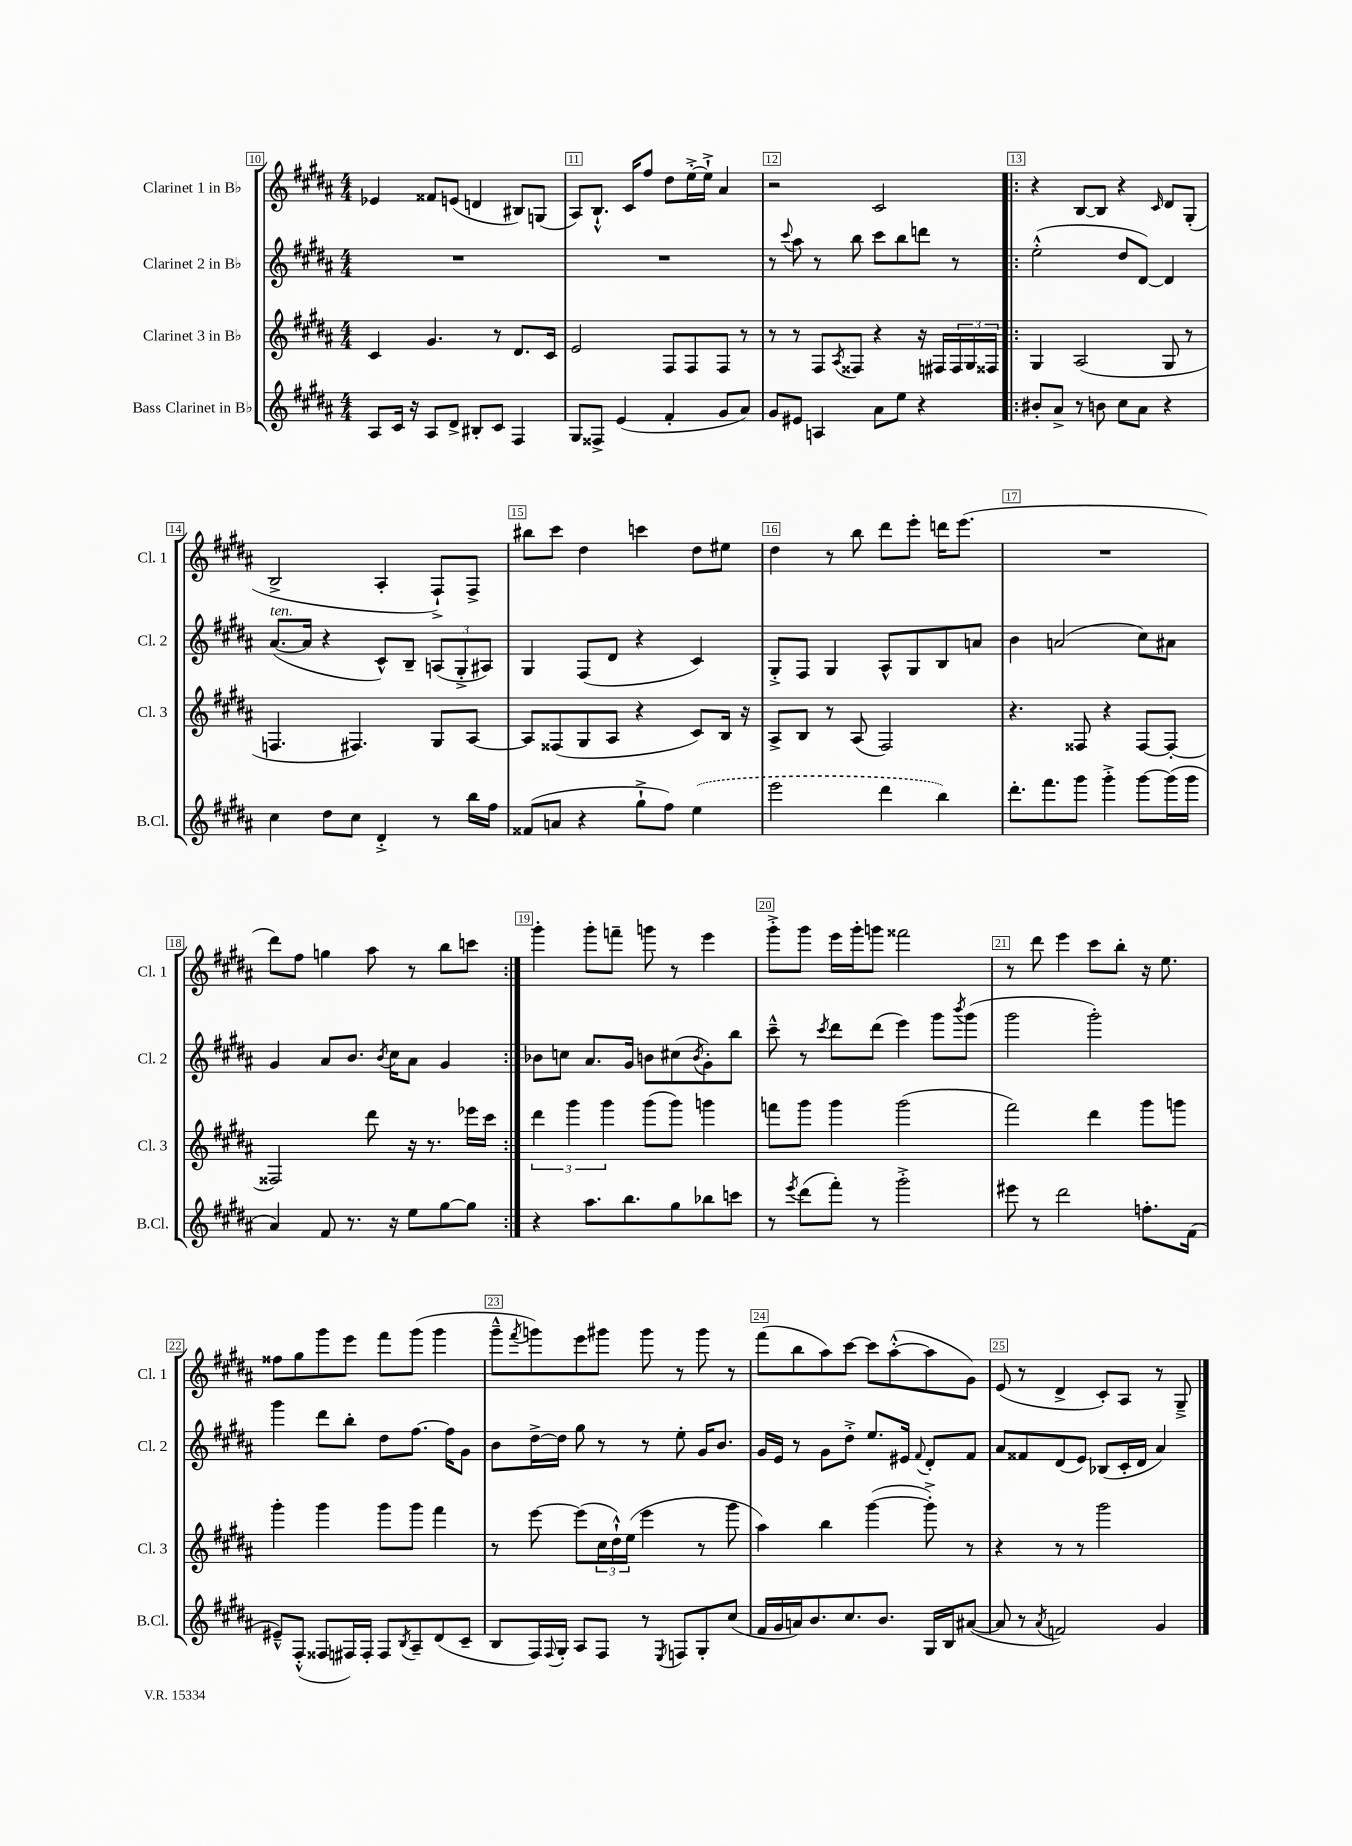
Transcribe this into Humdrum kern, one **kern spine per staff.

**kern	**kern	**kern	**kern
*part4	*part3	*part2	*part1
*staff4	*staff3	*staff2	*staff1
*I"Bass Clarinet in B♭	*I"Clarinet 3 in B♭	*I"Clarinet 2 in B♭	*I"Clarinet 1 in B♭
*I'B.Cl.	*I'Cl. 3	*I'Cl. 2	*I'Cl. 1
*clefG2	*clefG2	*clefG2	*clefG2
*k[f#c#g#d#a#]	*k[f#c#g#d#a#]	*k[f#c#g#d#a#]	*k[f#c#g#d#a#]
*M4/4	*M4/4	*M4/4	*M4/4
=10	=10	=10	=10
8A#/L	4c#/	1r	4e-X/
16c#/Jk	.	.	.
16r	.	.	.
8A#/L	4.g#/	.	8f##X/L
8d#^/J	.	.	(8en/J
8B#X'/L	.	.	4dn/
8c#/J	8r	.	.
4F#/	8.d#/L	.	8B#X/L)
.	.	.	(8Gn/J
.	16c#/Jk	.	.
=11	=11	=11	=11
8G#/L	2e/	1r	8A#/L)
8F##X^/J	.	.	8.B`^^/J
(4e/	.	.	.
.	.	.	16c#/KL
.	.	.	8ff#/J
4f#'/	8F#/L	.	8dd#\L
.	8F#/	.	[16ee'^\L
.	.	.	16ee`^\JJ]
8g#/L	8F#/J	.	4a#/
8a#/J)	8r	.	.
=12	=12	=12	=12
8g#/L	8r	8r	2r
.	.	8qqccc#/	.
8e#X/J	8r	8aa#\	.
4An/	8F#/L	8r	.
.	8qA#/	.	.
.	8F##X/J	8bb\	.
8a#\L	4r	8ccc#\L	2c#/
8ee\J	.	8bb\	.
4r	16r	8dddn\J	.
.	16F#X/LL	.	.
.	24F#/	8r	.
.	24G#/	.	.
.	24F##X/JJ	.	.
=13!|:	=13!|:	=13!|:	=13!|:
8b#X'/L	4G#/	(2ee'^^\	4r
8a#^/J	.	.	.
8r	(2A#/	.	[8B/L
8bn\	.	.	8B/J]
8cc#\L	.	8dd#/L	4r
8a#\J	.	[8d#/J)	.
.	.	.	16qqc#/
4r	8G#/	4d#/]	8d#/L
.	8r	.	(8G#'/J
!!LO:LB:g=z
=14	=14	=14	=14
!	!	!LO:TX:a:i:t=ten.	!
4cc#\	4.Fn/	([8.a#/L	2B^/
.	.	16a#/Jk]	.
8dd#\L	.	4r	.
8cc#\J	4.F#X/)	.	.
4d#'^/	.	8c#^^/L)	4A#'/
.	.	8B~/J	.
8r	8G#/L	(12An/L	8F#`^/L)
.	.	12G#'^/	.
16bb\LL	[8A#/J	.	8F#^/J
.	.	12A#X/J)	.
16ff#\JJ	.	.	.
=15	=15	=15	=15
(8f##X/L	8A#/L]	4G#/	8bb#X\L
8an/J	(8F##X/	.	8ccc#\J
4r	8G#/	(8F#/L	4dd#\
.	8A#/J	8d#/J	.
8gg#`^\L	4r	4r	4cccn\
8ff#\J)	.	.	.
(4ee\	8c#/L)	4c#/)	8dd#\L
.	16B/Jk	.	8ee#X\J
.	16r	.	.
=16	=16	=16	=16
2eee\	8A#^/L	8G#'^/L	4dd#\
.	8B/J	8F#/J	.
.	8r	4G#/	8r
.	(8A#/	.	8bb\
4ddd#\	2F#/)	8A#^^/L	8ddd#\L
.	.	8G#/	8eee'\J
4bb\)	.	8B/	16dddn\KL
.	.	.	(8.eee\J
.	.	8an/J	.
=17	=17	=17	=17
8.ddd#'\L	4.r	4b\	1r
8.fff#\	.	.	.
.	.	(2an/	.
8ggg#\J	8F##X/	.	.
4ggg#'^\	4r	.	.
[8ggg#\L	[8F##/L	8cc#\L)	.
(16ggg#\L]	8F##'/J_	8a#X\J	.
16ggg#\JJ	.	.	.
!!LO:LB:g=z
=18	=18	=18	=18
4a#/)	2F##X/]	4g#/	8ddd#\L)
.	.	.	8ff#\J
8f#/	.	8a#/L	4ggn\
8.r	.	8.b/J	.
.	8ddd#\	.	8aa#\
.	.	8qb/	.
16r	.	16cc#\KL	.
8ee\L	16r	8a#\J	8r
.	8.r	.	.
[8gg#\	.	4g#/	8bb\L
8gg#\J]	16eee-X\LL	.	8cccn\J
.	16ccc#\JJ	.	.
=19:|!	=19:|!	=19:|!	=19:|!
4r	6ddd#\	8b-X\L	4ggg#'\
.	.	8ccn\J	.
.	6ggg#\	.	.
8.aa#\L	.	8.a#/L	8ggg#'\L
.	6ggg#\	.	.
.	.	.	8fffn~\J
8.bb\	.	16g#/Jk	.
.	(8ggg#\L	8bn\L	8gggn\
8gg#\	8ggg#\J)	(8cc#X\	8r
.	.	8qb/	.
8bb-X\	4gggn\	8g#'\)	4eee\
8cccn\J	.	8bb\J	.
=20	=20	=20	=20
8r	8fffn\L	8ccc#~^^\	8ggg#'^\L
8qeee/	.	.	.
(8ddd#\L	8ggg#\J	8r	8ggg#\J
.	.	8qccc#/	.
8fff#'\J)	4ggg#\	8ddd#\L	16eee\LL
.	.	.	16ggg#'\J
8r	.	(8ddd#\J	8gggn\J
2ggg#'^\	(2ggg#\	4eee\)	2fff##X\
.	.	8ggg#\L	.
.	.	8qbbb/	.
.	.	(8ggg#\J	.
=21	=21	=21	=21
8eee#X\	2fff#\)	2ggg#\	8r
8r	.	.	8ddd#\
2ddd#\	.	.	4eee\
.	4ddd#\	2ggg#'\)	8ccc#\L
.	.	.	8bb'\J
8.ffn'\L	8ggg#\L	.	16r
.	.	.	8.ee\
.	8gggn\J	.	.
(16f#\Jk	.	.	.
!!LO:LB:g=z
=22	=22	=22	=22
8e#X~^^/L)	4ggg#'\	4ggg#\	8ff##X\L
(8F#'^^/J	.	.	8gg#\
8F##X/L	4ggg#\	8ddd#\L	8ggg#\
16F#X/L)	.	8bb'\J	8eee\J
16F#'/JJ	.	.	.
8F#/L	8ggg#\L	8dd#\L	8fff#\L
8qB/	.	.	.
8A#~/	8ggg#\J	[8.ff#\J	(8ggg#\J
(8d#/	4fff#\	.	4ggg#\
.	.	16ff#\KL]	.
8c#~/J	.	8g#\J	.
=23	=23	=23	=23
8B/L	8r	8b\L	8ggg#~^^\L
.	.	.	8qfff#/
16F#/L)	[8eee\	[16dd#^\L	8gggn\)
8qqF#/	.	.	.
16G#'/JJ	.	16dd#\JJ]	.
8A#/L	(8eee\L]	8gg#\	8eee\
8F#/J	24cc#\L	8r	8ggg#X\J
.	24dd#`^^\)	.	.
.	(24ee\JJ	.	.
8r	4eee\	8r	8ggg#\
8qE/	.	.	.
8Fn/L	.	8ee'\	8r
8G#'/	8r	16g#/KL	8ggg#\
.	.	8.b/J	.
(8cc#/J	8ggg#\	.	8r
=24	=24	=24	=24
16f#/LL	4aa#\)	16g#/LL	(8fff#\L
16g#/	.	16e/JJ	.
16an/J)	.	8r	8bb\
8.b/	.	.	.
.	4bb\	8g#\L	8aa#\)
8.cc#/	.	8dd#'^\J	[8ccc#\J
.	([4ggg#\	8.ee/L	8ccc#\L]
8.b/J	.	.	.
.	.	.	([8aa#'^^\
.	.	16e#X/Jk	.
.	.	8qqf#/	.
16G#/LL	8ggg#'^\])	8d#'/L	8aa#\]
16B/J	.	.	.
([8a#X/J	8r	8f#/J	8g#\J)
=25	=25	=25	=25
8a#/]	4r	8a#/L	(8e/
8r	.	8f##X/	8r
8qa#/	.	.	.
2fn/)	8r	(8d#/	4d#^/
.	8r	8e/J)	.
.	2ggg#\	(8B-X/L	8c#'/L)
.	.	16c#'/L	8A#/J
.	.	16d#/JJ	.
4g#/	.	4a#/)	8r
.	.	.	8G#~^/
==	==	==	==
*-	*-	*-	*-
